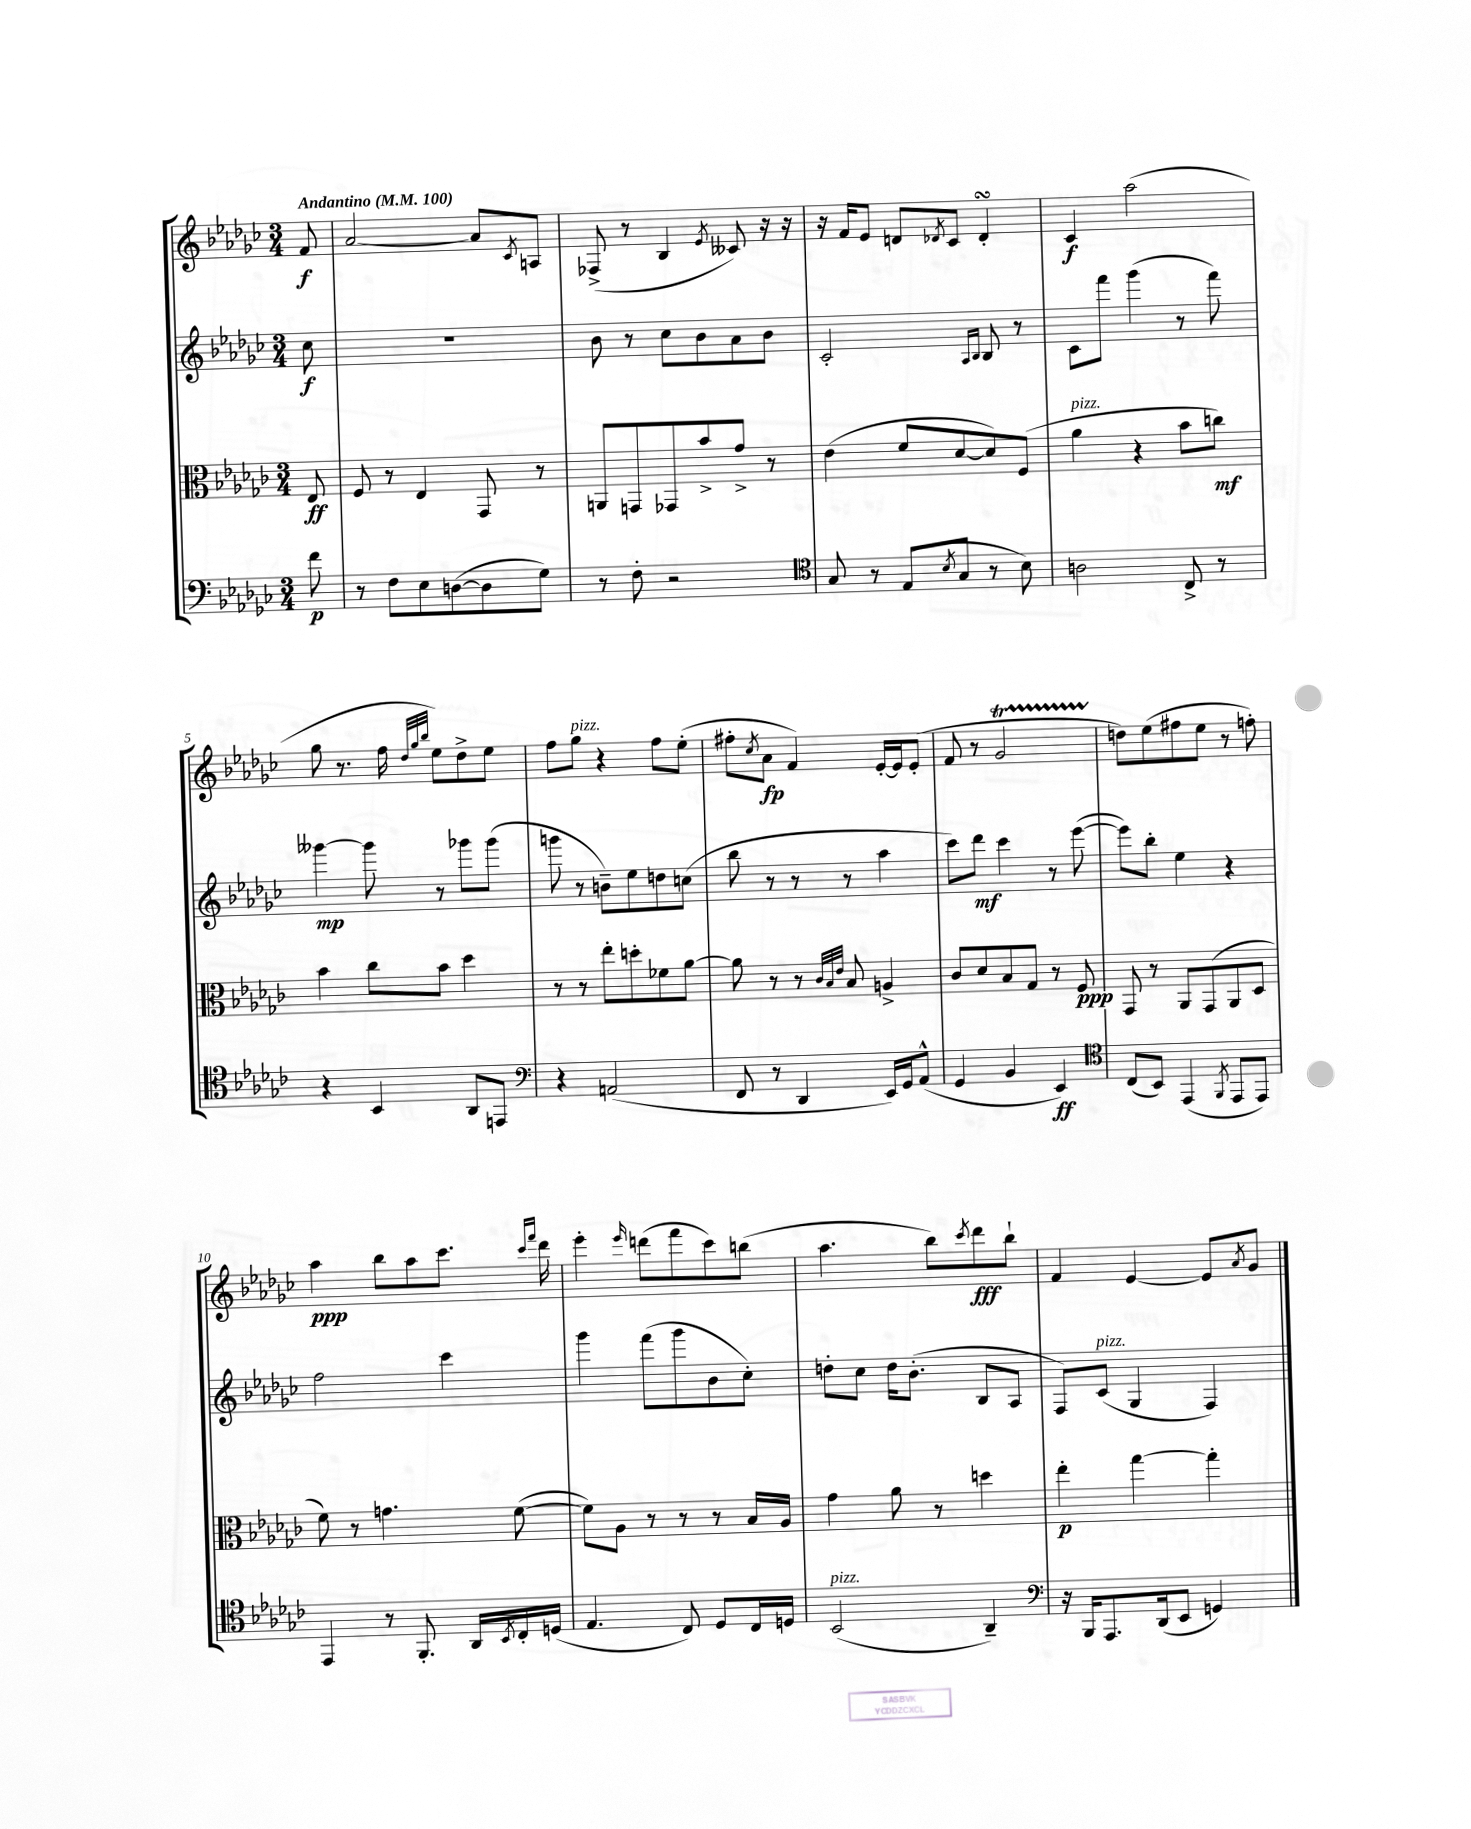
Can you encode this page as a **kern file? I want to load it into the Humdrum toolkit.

**kern	**kern	**kern	**kern
*staff4	*staff3	*staff2	*staff1
*clefF4	*clefC3	*clefG2	*clefG2
*k[b-e-a-d-g-c-]	*k[b-e-a-d-g-c-]	*k[b-e-a-d-g-c-]	*k[b-e-a-d-g-c-]
*M3/4	*M3/4	*M3/4	*M3/4
*MM100	*MM100	*MM100	*MM100
8f	8E-	8cc-	8f
=	=	=	=
8r	8F	2.r	[2a-
8F	8r	.	.
8E-	4E-	.	.
([8D	.	.	.
8D]	8GG-	.	8a-]
.	.	.	8qc-
8G-)	8r	.	8A
=	=	=	=
8r	8AA	8b-	(8F-^
8F'	8GG	8r	8r
2r	8GG-	8cc-	4B-
.	8b-^	8b-	.
.	.	.	8qe-
.	8g-^	8a-	8c--)
.	8r	8b-	16r
.	.	.	16r
=	=	=	=
*clefC4	*	*	*
8G-	(4e-	2c-'	16r
.	.	.	16f
8r	.	.	8e-
(8E-	8f	.	8d
8qB-	.	.	8qd-
8G-	[8d-	.	8c-
.	.	16qqA-	.
.	.	16qqB-	.
8r	8d-])	8B-	4d-'
8B-)	(8F	8r	.
=	=	=	=
2A	4a-	8c-	4c-
.	.	8fff	.
.	4r	(4ggg-	(2aa-
8C-^	8b-	8r	.
8r	8cc)	8fff)	.
=	=	=	=
4r	4b-	[4ggg--	8gg-
.	.	.	8.r
4BB-	8cc-	8ggg--]	.
.	.	.	16ff
.	.	.	32qqdd-
.	.	.	32qqgg-
.	.	.	32qqbb-
.	8b-	8r	8ee-)
8AA-	4dd-	8ggg-	8dd-^
8EE	.	(8ggg-	8ee-
=	=	=	=
*clefF4	*	*	*
4r	8r	8ggg	8ff
.	8r	8r	8gg-
(2AA	8ee-'	8b~)	4r
.	8dd'	8ee-	.
.	8f-	8dd	8ff
.	[8a-	(8cc	(8ee-'
=	=	=	=
8FF	8a-]	8bb-	8ff#'
.	.	.	8qcc-
8r	8r	8r	8a-
4DD-	8r	8r	4f)
.	32qqc-	.	.
.	32qqB-	.	.
.	32qqe-	.	.
.	8B-	8r	.
16EE-)	4A^	4aa-	[16e-'
16GG-	.	.	16e-]
(8AA-^^	.	.	(8e-'
=	=	=	=
4GG-	8c-	8ccc-)	8f
.	8d-	8ddd-	8r
4BB-	8B-	4ccc-	2g-
.	8G-	.	.
4EE-)	8r	8r	.
.	8F	([8eee-	.
=	=	=	=
*clefC4	*	*	*
(8C-	8GG-	8eee-])	8dd)
8BB-)	8r	8bb-'	(8ee-
(4EE-	8AA-	4ee-	8ff#
.	(8GG-	.	8ee-
8qFF	.	.	.
8EE-	8AA-	4r	8r
8EE-)	8D-	.	8ff')
=	=	=	=
4EE-	8f)	2ff	4aa-
.	8r	.	.
8r	4.g	.	8bb-
8.FF'	.	.	8aa-
.	.	4ccc-	8.ccc-
16AA-	.	.	.
8qBB-	.	.	.
16C-'	([8f	.	.
.	.	.	16qqccc-
.	.	.	16qqfff
(16D	.	.	16ddd-
=	=	=	=
4.E-	8f])	4ggg-	4eee-'
.	8A-	.	.
.	.	.	16qqeee-
.	8r	(8fff	(8ddd
8C-)	8r	8ggg-	8fff
8D-	8r	8b-	8ccc-)
16C-	16B-	8cc-')	(8bb
16D	16A-	.	.
=	=	=	=
(2BB-	4g-	8dd'	4.aa-
.	.	8cc-	.
.	8a-	16dd	.
.	.	(8.b-'	.
.	8r	.	8bb-)
.	.	.	8qccc-
4AA-~)	4dd	8B-	8ddd-
.	.	8A-	8bb-`
=	=	=	=
*clefF4	*	*	*
16r	4ee-'	8F)	4f
16BBB-	.	.	.
8.AAA-	.	(8c-	.
.	[4gg-	4G-	[4e-
(16DD-	.	.	.
8EE-	.	.	.
4GG)	4gg-']	4F)	8e-]
.	.	.	8qa-
.	.	.	8g-
==	==	==	==
*-	*-	*-	*-
